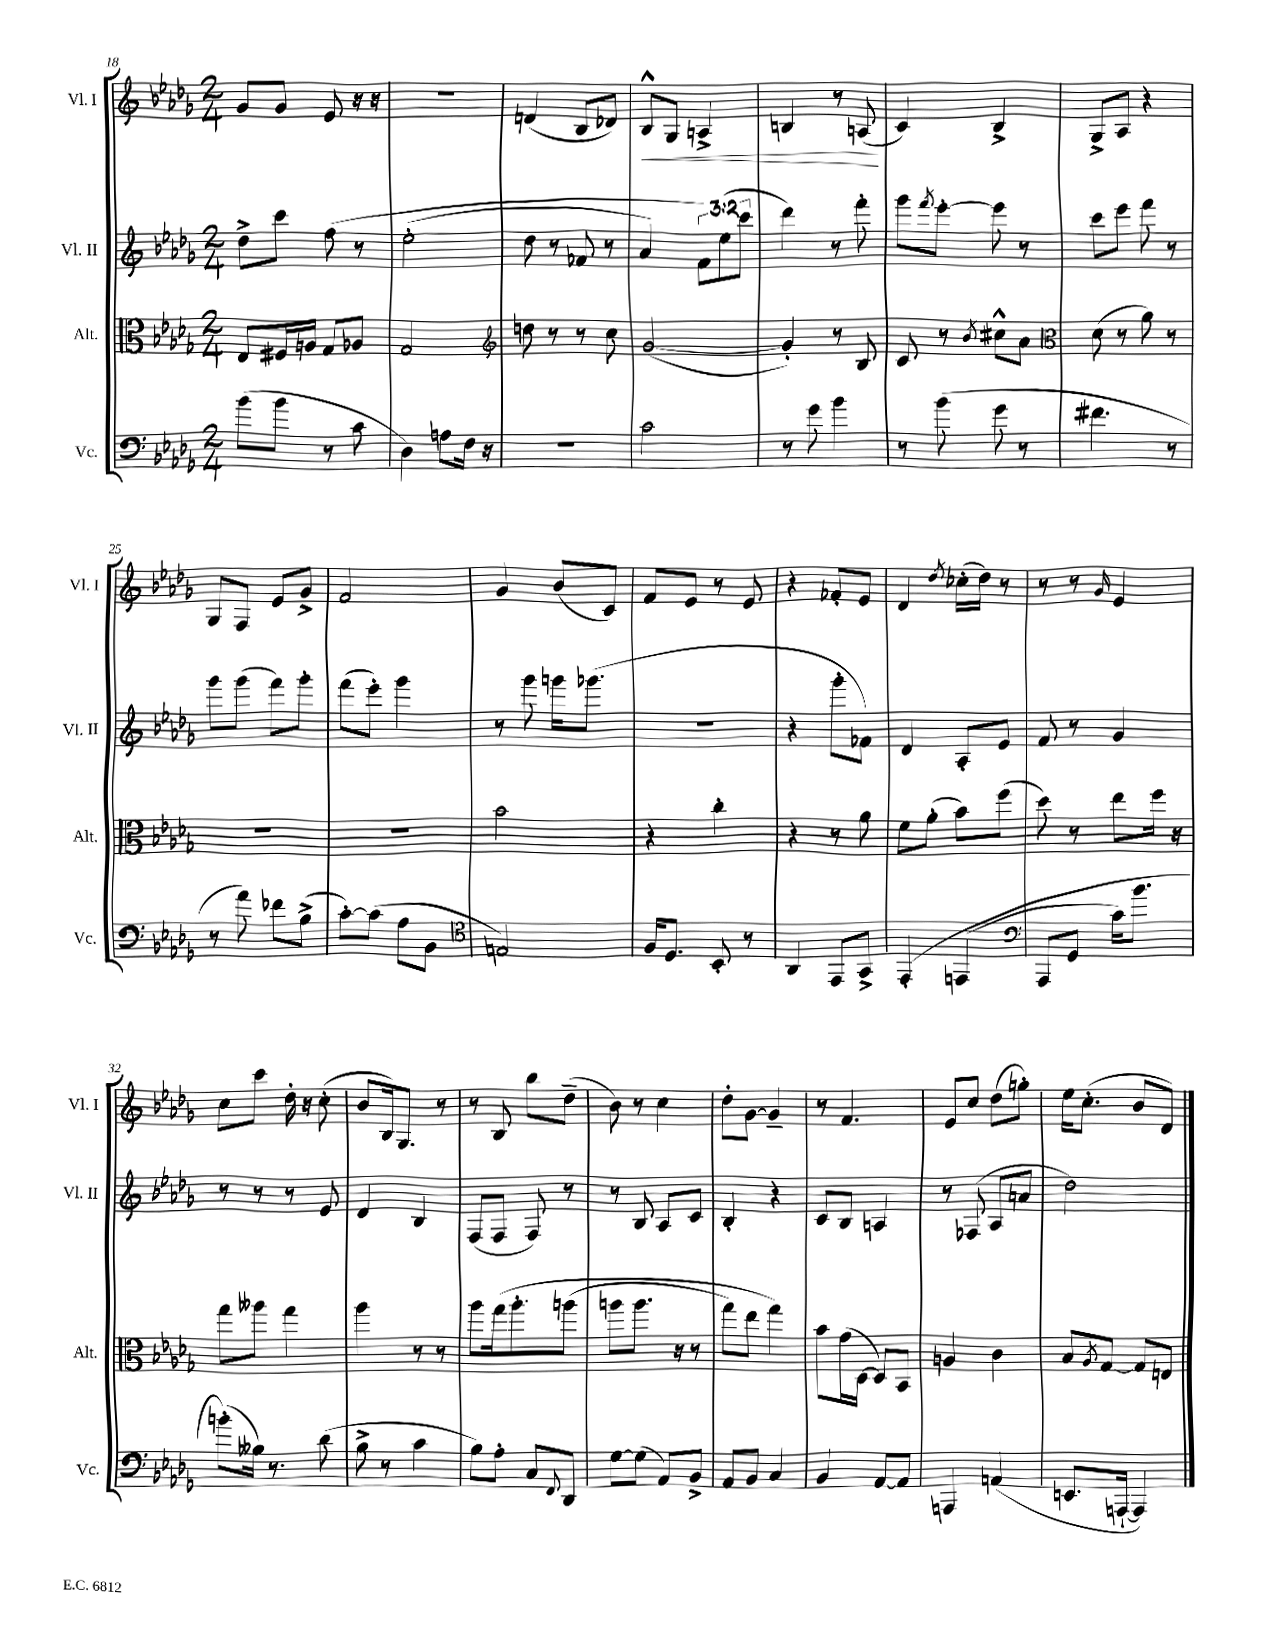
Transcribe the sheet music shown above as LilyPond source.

<<
\new StaffGroup <<
\new Staff = "s0" \with { instrumentName = "Vl. I" shortInstrumentName = "Vl. I" } {
    \clef treble \key des \major \numericTimeSignature \time 2/4
    ges'8 ges'8 ees'8 r16 r16 |
    r2 |
    d'4( bes8 des'8) |
    bes8-^\< ges8 a4-> |
    b4 r8 a8\!( |
    c'4) bes4-> |
    ges8-> aes8 r4 |
    ges8 f8 ees'8 ges'8-> |
    f'2 |
    ges'4 bes'8( c'8) |
    f'8 ees'8 r8 ees'8 |
    r4 fes'8-. ees'8 |
    des'4 \acciaccatura { des''8 } ces''16-.( des''16) r8 |
    r8 r8 \grace { ges'16 } ees'4 |
    c''8 c'''8 des''16-. r16 c''8-.( |
    bes'8 bes16) ges8. r8 |
    r8 bes8 bes''8 des''8--( |
    bes'8) r8 c''4 |
    des''8-. ges'8~ ges'4-- |
    r8 f'4. |
    ees'8 c''8 des''8( g''8-.) |
    ees''16 c''8.-.( bes'8 des'8) \bar "|." |
}
\new Staff = "s1" \with { instrumentName = "Vl. II" shortInstrumentName = "Vl. II" } {
    \clef treble \key des \major \numericTimeSignature \time 2/4 \override Staff.TupletNumber.text = #tuplet-number::calc-fraction-text
    des''8-> c'''8 f''8\( r8 |
    ees''2-.( |
    des''8 r8 fes'8 r8 |
    aes'4) \tuplet 3/2 { f'8\) ees''8( c'''8 } |
    des'''4) r8 f'''8-. |
    ges'''8 \acciaccatura { f'''8 } ees'''8~-. ees'''8 r8 |
    c'''8 ees'''8 f'''8 r8 |
    ges'''8 ges'''8( f'''8) ges'''8-. |
    f'''8( ees'''8-.) ges'''4 |
    r8 ges'''8 g'''16 ges'''8.( |
    R2 |
    r4 ges'''8-. fes'8) |
    des'4 aes8-. ees'8 |
    f'8 r8 ges'4 |
    r8 r8 r8 ees'8 |
    des'4 bes4 |
    f8( f8 f8) r8 |
    r8 bes8 aes8 c'8 |
    bes4-. r4 |
    c'8 bes8 a4 |
    r8 fes8( aes8 a'8 |
    des''2) \bar "|." |
}
\new Staff = "s2" \with { instrumentName = "Alt." shortInstrumentName = "Alt." } {
    \clef alto \key des \major \numericTimeSignature \time 2/4
    ees8 fis16 a16 ges8 aes8 |
    ges2 |
    \clef treble d''8 r8 r8 c''8 |
    ges'2~( |
    ges'4-.) r8 bes8 |
    c'8 r8 \acciaccatura { bes'8 } cis''8-^ aes'8 |
    \clef alto des'8( r8 aes'8) r8 |
    r2 |
    R2 |
    bes'2 |
    r4 c''4-. |
    r4 r8 aes'8 |
    f'8 aes'8-.( bes'8) f''8( |
    des''8) r8 ees''8 f''16 r16 |
    ges''8 aeses''8 ges''4 |
    aes''4 r8 r8 |
    aes''8 ges''16\( aes''8.-. a''8( |
    a''8 a''8. r16 r8 |
    ges''8) ees''8 ges''4\) |
    bes'8 ges'16( des16~ des8) bes,8 |
    a4 c'4 |
    bes8 \acciaccatura { aes8 } ges8~ ges8 e8 \bar "|." |
}
\new Staff = "s3" \with { instrumentName = "Vc." shortInstrumentName = "Vc." } {
    \clef bass \key des \major \numericTimeSignature \time 2/4
    bes'8( bes'8 r8 c'8 |
    des4) a8 f16 r16 |
    R2 |
    c'2 |
    r8 ges'8 bes'4 |
    r8 bes'8( ges'8 r8 |
    fis'4. r8 |
    r8 aes'8) fes'8 bes8->( |
    c'8~-.) c'8( aes8 bes,8 |
    \clef tenor e2) |
    f16 des8. bes,8-. r8 |
    aes,4 ees,8 ges,8-> |
    ees,4-.\( e,4( |
    \clef bass aes,,8 ges,8 c'16) bes'8. |
    b'8-.(\) beses16) r8. des'8( |
    bes8-> r8 c'4 |
    bes8) aes8-. c8 \appoggiatura { f,8 } des,8 |
    ges8~ ges8( aes,8) bes,8-> |
    aes,8 bes,8 c4 |
    bes,4 aes,8~ aes,8 |
    a,,4 a,4( |
    e,8. a,,16~-! a,,4) \bar "|." |
}
>>
>>
\layout { \context { \Score currentBarNumber = #18 } }
